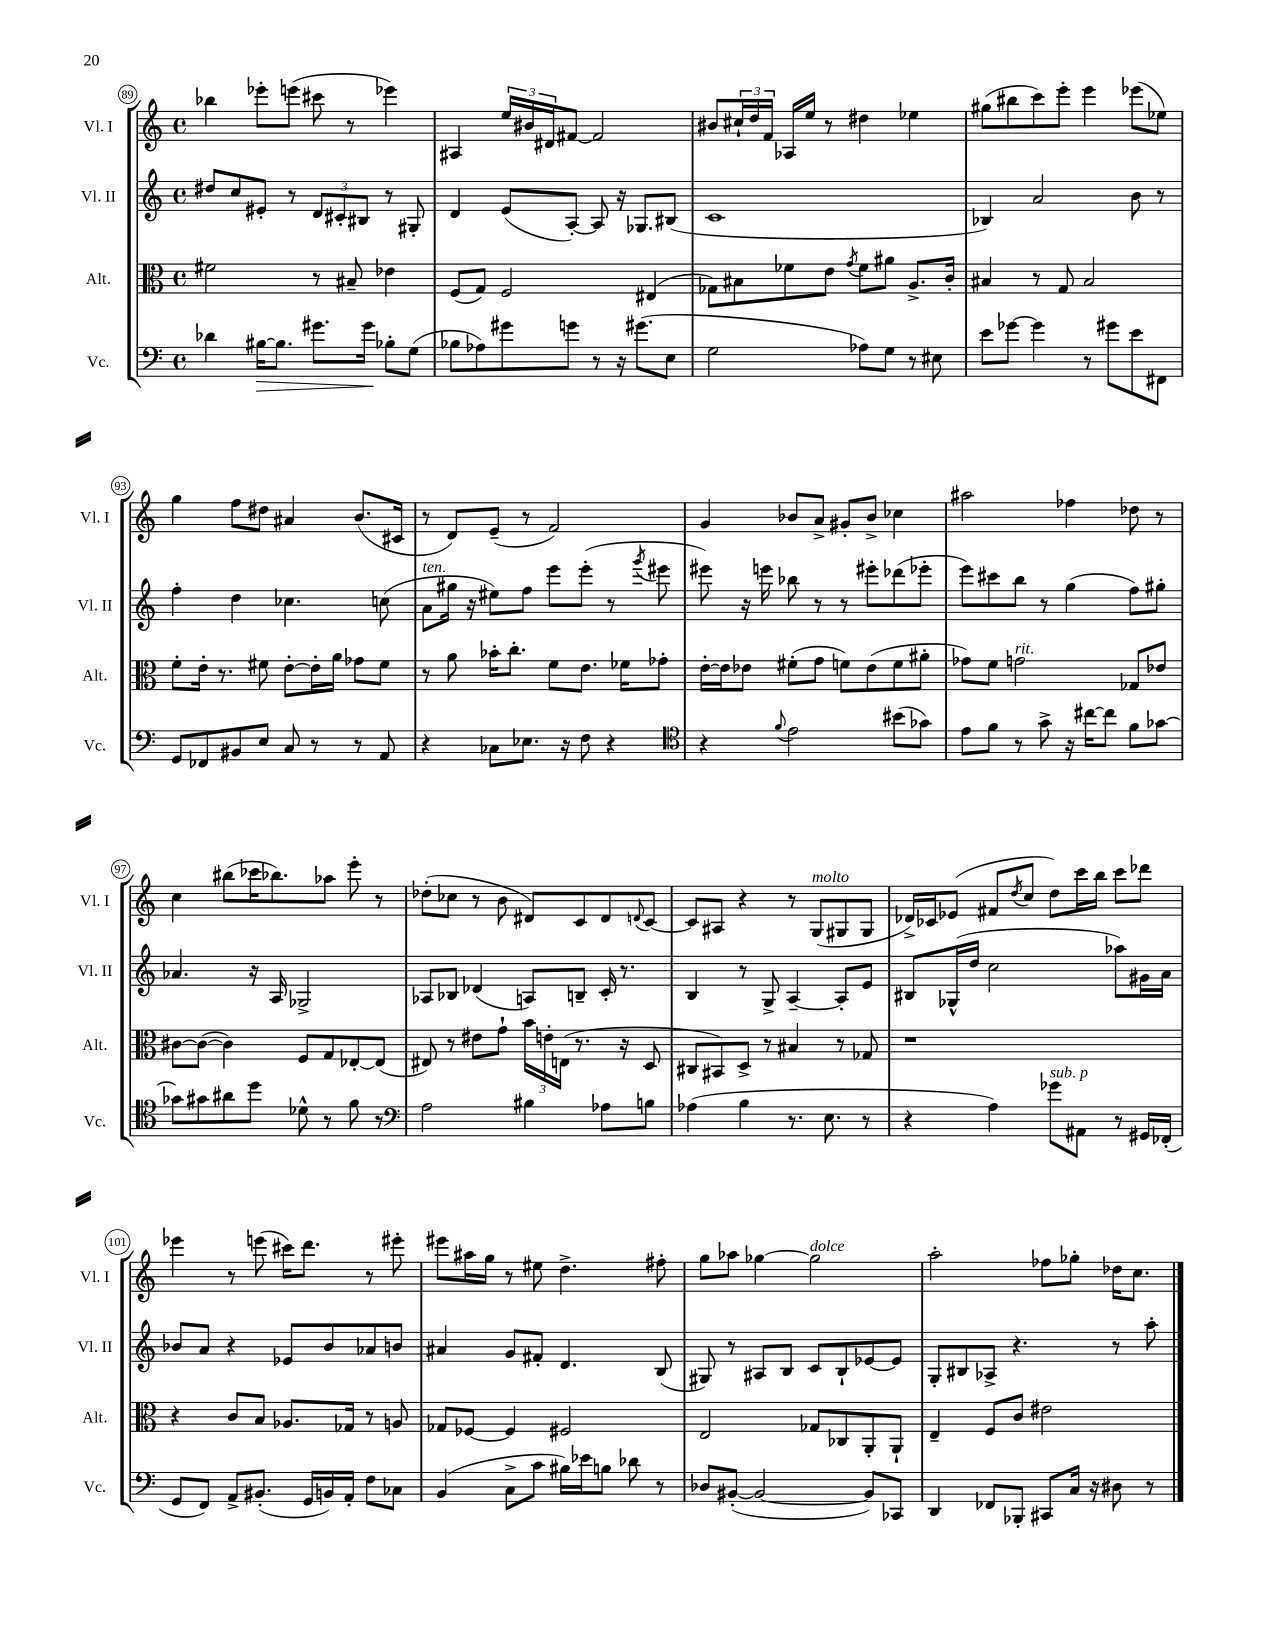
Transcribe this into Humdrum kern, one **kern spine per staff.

**kern	**kern	**kern	**kern
*staff4	*staff3	*staff2	*staff1
*clefF4	*clefC3	*clefG2	*clefG2
*k[]	*k[]	*k[]	*k[]
*M4/4	*M4/4	*M4/4	*M4/4
*met(c)	*met(c)	*met(c)	*met(c)
4d-	2f#	8dd#	4bb-
.	.	8cc	.
[16B#	.	8e#'	8eee-'
8.B#]	.	.	.
.	.	8r	(8eee
8.g#	8r	12d	8ccc#
.	.	12c#'	.
.	8B#~	.	8r
.	.	12B#	.
16g#	.	.	.
8B-'	4e-	8r	4eee-)
(8G	.	8G#'	.
=	=	=	=
8B-	(8F	4d	4A#
8A-)	8G)	.	.
8g#	2F	(8e	24ee
.	.	.	24b#
.	.	.	24d#
8g	.	[8A')	[8f#
8r	.	8A]	2f#]
16r	.	16r	.
(8.g#	.	8.G-	.
.	(4E#	.	.
8E	.	(8B#	.
=	=	=	=
2G	8G-)	1c	8b#
.	8B#	.	24cc#`
.	.	.	24dd
.	.	.	24f
.	8f-	.	16A-
.	.	.	16ee
.	8e	.	8r
.	8qg	.	.
8A-)	8f-	.	4dd#
8G	8a#	.	.
8r	8.A^	.	4ee-
8E#	.	.	.
.	16c'	.	.
=	=	=	=
8e	4B#	4B-)	(8gg#
[8g-	.	.	8bb#
4g-]	8r	2a	8ccc)
.	8G	.	8eee'
8r	2B#	.	4eee
8g#	.	.	.
8e	.	8b	(8eee-
8FF#	.	8r	8ee-)
=	=	=	=
8GG	8f'	4ff'	4gg
8FF-	16e'	.	.
.	8.r	.	.
8BB#	.	4dd	8ff
8E	8f#	.	8dd#
8C	[8e'	4.cc-	4a#
8r	16e']	.	.
.	16a	.	.
8r	8g-	.	(8.b
8AA	8f#	(8cc	.
.	.	.	16c#
=	=	=	=
4r	8r	8a	8r
.	8a	16gg#	8d)
.	.	16r	.
8C-	16b-'	8ee#)	(8e~
.	8.cc'	.	.
8.E-	.	8ff	8r
.	8f	8eee	2f)
16r	.	.	.
8F	8.e	(8eee'	.
4r	.	8r	.
.	16f-	.	.
.	.	8qggg	.
.	8g-'	8eee#	.
=	=	=	=
*clefC4	*	*	*
4r	[16e'	8eee#)	4g
.	16e]	.	.
.	8e-	16r	.
.	.	16eee	.
8qqf	.	.	.
2e	(8f#'	8bb-	8b-
.	8g	8r	8a^
.	8f)	8r	8g#'
.	(8e-	8eee#'	8b-^
(8b#	8f	(8ddd-	4cc-
8g-)	8a#'	8eee-'	.
=	=	=	=
8e	8g-)	8eee)	2aa#
8f	8f	8ccc#	.
8r	2g	8bb	.
8g^	.	8r	.
16r	.	(4gg	4ff-
[16cc#	.	.	.
8cc#]	.	.	.
8f	8G-	8ff)	8dd-
[8g-	8e-	8gg#'	8r
=	=	=	=
8g-]	[8c#	4.a-	4cc
8g#	(8c#_	.	.
8a#	4c#])	.	(8bb#
8dd	.	16r	16ccc-
.	.	16A	8.bb-)
8d-^^	8F	2G-^	.
8r	8G	.	8aa-
8f	[8E-'	.	8eee'
8r	(8E-]	.	8r
=	=	=	=
*clefF4	*	*	*
2A	8E#)	8A-	(8dd-'
.	8r	8B-	8cc-
.	8e#	(4d-	8r
.	8g`	.	8b
4B#	24b	8A)	8d#)
.	24e'	.	.
.	(24E	.	.
.	8.r	8B~	8c
8A-	.	16c'	8d#
.	16r	8.r	.
.	.	.	8qqd
8B	8D	.	[8c
=	=	=	=
(4A-	8C#	4B	8c]
.	8BB#)	.	8A#
4B	8D^	8r	4r
.	8r	8G^	.
8.r	4B#	[4A~	8r
.	.	.	(8G
8.E	.	.	.
.	8r	8A']	8G#
8r	8G-	8e	8G#
=	=	=	=
4r	1r	8B#	16d-^)
.	.	.	16c-
.	.	(16G-^^	(8e-
.	.	16dd	.
4A)	.	2cc	8f#
.	.	.	8qdd
.	.	.	8cc
8g-	.	.	8dd)
8AA#	.	.	16ccc
.	.	.	16bb
8r	.	8aa-)	8ccc
16GG#	.	16g#	8ddd-
(16FF-'	.	16a	.
=	=	=	=
8GG	4r	8b-	4eee-
8FF)	.	8a	.
8AA^	8c	4r	8r
(8.BB#'	8B	.	(8eee
.	8.A-	8e-	16ccc#)
16GG	.	.	8.ddd
16BB)	.	8b-	.
16AA'	16G-	.	.
8F	8r	8a-	8r
8C-	8A	8b	8eee#'
=	=	=	=
(4BB	8G-	4a#	8eee#
.	[8F-	.	16aa#
.	.	.	16gg
8C^	4F-]	8g	8r
8c	.	8f#'	8ee#
16B#)	2F#	4.d	4.dd^
16e-	.	.	.
8B	.	.	.
8d-	.	.	.
8r	.	(8B	8ff#'
=	=	=	=
8D-	2E	8G#)	8gg
([8BB#'	.	8r	8aa-
2BB#_	.	8A#	[4gg-
.	.	8B	.
.	8G-	8c	2gg-]
.	8C-	8B`	.
8BB#])	8AA'	[8e-	.
8CC-	8AA`	8e-]	.
=	=	=	=
4DD	4E~	8G'	2aa'
.	.	8B#	.
8FF-	8F	8A-^	.
8BBB-'	8c	4.r	.
8CC#	2e#	.	8ff-
16C	.	.	8gg-'
16r	.	.	.
8D#	.	8r	16dd-
.	.	.	8.cc
8r	.	8aa'	.
==	==	==	==
*-	*-	*-	*-
